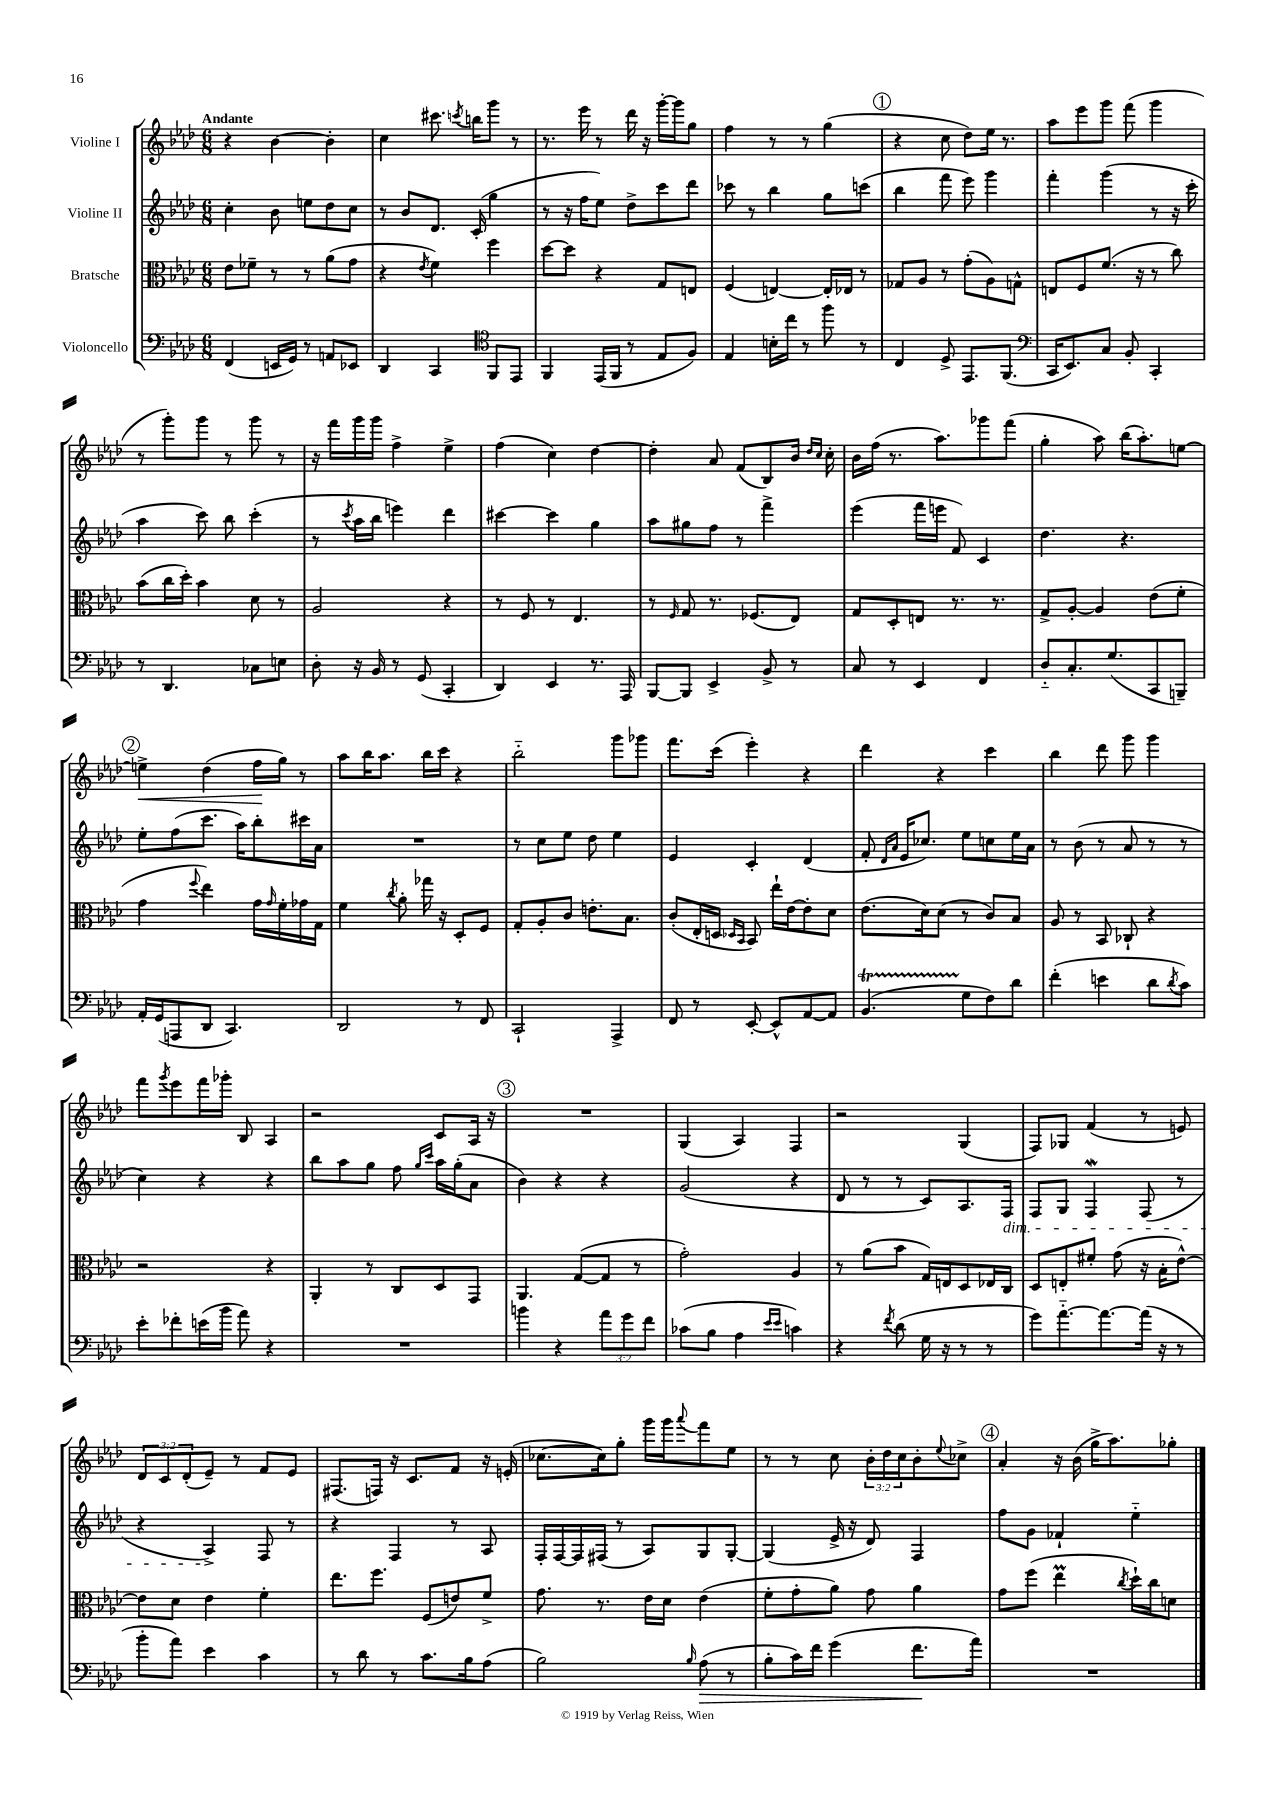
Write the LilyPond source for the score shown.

<<
\new StaffGroup <<
\new Staff = "s0" \with { instrumentName = "Violine I" } {
    \clef treble \key aes \major \numericTimeSignature \time 6/8 \override Staff.TupletNumber.text = #tuplet-number::calc-fraction-text \tempo "Andante"
    r4 bes'4~ bes'4-. |
    c''4 cis'''8. \acciaccatura { c'''8 } b''16 g'''8 r8 |
    r8. ees'''16 r8 des'''16 r16 g'''16~-. g'''16 g''8 |
    f''4 r8 r8 g''4( |
    \mark \markup { \circle "1" } r4 c''8 des''8) ees''16 r8. |
    aes''8 ees'''8 g'''8 f'''8( g'''4 |
    r8 g'''8-.) g'''8 r8 g'''8 r8 |
    r16 f'''16 g'''16 g'''16 f''4-> ees''4-> |
    f''4( c''4) des''4~ |
    des''4-. aes'8 f'8( bes8) bes'16 \grace { des''16 c''16 } c''16-. |
    bes'16 f''16( r8. aes''8.) ges'''8 f'''8( |
    g''4-. aes''8) bes''16( aes''8.-.) e''8~ |
    \mark \markup { \circle "2" } e''4->\< des''4( f''16\! g''16) r8 |
    aes''8 bes''16 aes''8. bes''16 c'''16 r4 |
    bes''2-_ g'''8 ges'''8 |
    f'''8. c'''16( ees'''4-.) r4 |
    des'''4 r4 c'''4 |
    bes''4 des'''8 g'''8 g'''4 |
    f'''8 \acciaccatura { g'''8 } ees'''8 f'''16 ges'''16-. bes8 aes4 |
    r2 c'8 aes16 r16 |
    \mark \markup { \circle "3" } R2. |
    g4( aes4) f4 |
    r2 g4( |
    f8) ges8 f'4( r8 e'8) |
    \tuplet 3/2 { des'8 c'8 des'8-.( } ees'8--) r8 f'8 ees'8 |
    fis8.( f16) r16 c'8. f'8 r16 e'16-.( |
    ces''8.~ ces''16) g''8-. g'''16 g'''16 \appoggiatura { aes'''8 } f'''8 ees''8 |
    r8 r8 c''8 \tuplet 3/2 { bes'16-. des''16 c''16 } bes'8-. \appoggiatura { ees''8 } ces''8-> |
    \mark \markup { \circle "4" } aes'4-. r16 bes'16( g''16-> aes''8.) ges''8-. \bar "|." |
}
\new Staff = "s1" \with { instrumentName = "Violine II" } {
    \clef treble \key aes \major \numericTimeSignature \time 6/8
    c''4-. bes'8 e''8 des''8 c''8 |
    r8 bes'8 des'8. c'16-.( g''4 |
    r8 r16 f''16 ees''8) des''8-> c'''8 des'''8 |
    ces'''8 r8 bes''4 g''8 c'''8( |
    \mark \markup { \circle "1" } bes''4 f'''8 ees'''8) g'''4 |
    f'''4-. g'''4( r8 r16 c'''16-. |
    aes''4 c'''8) bes''8 c'''4-.( |
    r8 \acciaccatura { c'''8 } aes''16 bes''16 e'''4) des'''4 |
    cis'''4~ cis'''4 g''4 |
    aes''8 gis''8 f''8 r8 f'''4-> |
    ees'''4( f'''16 e'''16 f'8) c'4 |
    des''4. r4. |
    \mark \markup { \circle "2" } ees''8-. f''8( c'''8. aes''16) bes''8-. cis'''16 aes'16 |
    R2. |
    r8 c''8 ees''8 des''8 ees''4 |
    ees'4 c'4-. des'4( |
    f'8-. \grace { des'16 aes'16 } ees'16 ces''8.) ees''8 c''8 ees''16 aes'16 |
    r8 bes'8( r8 aes'8 r8 r8 |
    c''4) r4 r4 |
    bes''8 aes''8 g''8 f''8 \grace { g''16 c'''16 } aes''16 g''16-.( aes'8 |
    \mark \markup { \circle "3" } bes'4) r4 r4 |
    g'2( r4 |
    des'8 r8 r8 c'8) aes8. f16\dim |
    f8 g8 f4\mordent f8( r8 |
    r4 aes4->\!) f8 r8 |
    r4 f4 r8 aes8 |
    f16-. f16~ f16 fis16( r8 aes8) g8 g8~-. |
    g4( ees'16-> r16 des'8) f4 |
    \mark \markup { \circle "4" } f''8 g'8 fes'4-! ees''4-_ \bar "|." |
}
\new Staff = "s2" \with { instrumentName = "Bratsche" } {
    \clef alto \key aes \major \numericTimeSignature \time 6/8
    ees'8 fes'8-- r8 r8 aes'8( g'8 |
    r4 \acciaccatura { ees'8 } f'4) f''4 |
    des''8~ des''8 r4 g8 e8 |
    f4( e4~) e16-. ees16 r8 |
    \mark \markup { \circle "1" } ges8 aes8 r8 g'8-.( aes8) g8-^ |
    e8 f8 f'8.( r16 r8 c''8) |
    bes'8( c''16 des''16-.) bes'4 des'8 r8 |
    aes2 r4 |
    r8 f8 r8 ees4. |
    r8 \grace { f16 } g8 r8. fes8.( ees8) |
    g8 des8-. e8 r8. r8. |
    g8-> aes8~-. aes4 ees'8( f'8-. |
    \mark \markup { \circle "2" } g'4 \appoggiatura { f''8 } ees''4) g'16 \grace { g'16 } f'16-. ges'16 g16 |
    f'4 \acciaccatura { c''8 } aes'8-. ges''16 r16 des8-. f8 |
    g8-. aes8-. c'8 e'8.-. bes8. |
    c'8-.( ees16-. d16 \grace { des16 bes,16 } bes,8) ees''16-! ees'16~ ees'8-. des'8 |
    ees'8.( des'16) des'8( r8 c'8) bes8 |
    aes8 r8 bes,8 ces8-! r4 |
    r2 r4 |
    aes,4-. r8 c8 des8 g,8 |
    \mark \markup { \circle "3" } aes,4. g8~( g8 r8 |
    g'2-.) aes4 |
    r8 aes'8( bes'8 g16) e16 des8 ees16 c16 |
    des8 e8-. fis'8-. g'8( r16 bes16-. ees'8~-^) |
    ees'8 des'8 ees'4 f'4-. |
    ees''8. f''8. f8( e'8) f'8-> |
    g'8. r8. ees'16 des'16 ees'4( |
    f'8-. g'8-. aes'8) g'8 aes'4 |
    \mark \markup { \circle "4" } g'8 f''8( ees''4\prall \acciaccatura { c''8 } des''16-!) c''16 d'8 \bar "|." |
}
\new Staff = "s3" \with { instrumentName = "Violoncello" } {
    \clef bass \key aes \major \numericTimeSignature \time 6/8 \override Staff.TupletNumber.text = #tuplet-number::calc-fraction-text
    f,4( e,16 g,16) r8 a,8 ees,8 |
    des,4 c,4 \clef tenor f,8 ees,8 |
    f,4 ees,16( f,16 r8 ees8 f8) |
    ees4 b16-. c''16 r8 f''8 r8 |
    \mark \markup { \circle "1" } c4 des8-> ees,8. f,8.( |
    \clef bass c,16 ees,8.) c8 bes,8-. c,4-. |
    r8 des,4. ces8 e8 |
    des8-. r16 bes,16 r8 g,8( c,4-. |
    des,4) ees,4 r8. aes,,16 |
    bes,,8~ bes,,8 ees,4-> bes,8-> r8 |
    c8 r8 ees,4 f,4 |
    des8-_ c8.-. g8.( c,8 b,,8--) |
    \mark \markup { \circle "2" } aes,16-. g,16( a,,8 des,8 c,4.) |
    des,2 r8 f,8 |
    c,2-! aes,,4-> |
    f,8 r8 ees,8~-. ees,8-^ aes,8~ aes,8 |
    bes,4.\startTrillSpan( g8\stopTrillSpan f8) des'8 |
    f'4-.( e'4 des'8 \acciaccatura { des'8 } c'8) |
    ees'8-. fes'8-. e'16( bes'16 aes'8) r4 |
    R2. |
    \mark \markup { \circle "3" } b'4 r4 \tuplet 3/2 { aes'8 g'8 f'8 } |
    ces'8( bes8 aes4 \grace { ees'16 ees'16 } c'4) |
    r4 \acciaccatura { f'8 } des'8( g16 r16 r8 r8 |
    g'8) aes'8.~-_ aes'8.~ aes'16( r16 r8 |
    bes'8-. aes'8) ees'4 c'4 |
    r8 des'8 r8 c'8. bes16 aes8( |
    bes2) \grace { bes16 } aes8\>( r8 |
    bes8-. c'16) f'16 g'4( f'8.\! aes'16) |
    \mark \markup { \circle "4" } R2. \bar "|." |
}
>>
>>
\layout { \context { \Score \remove "Bar_number_engraver" } }
